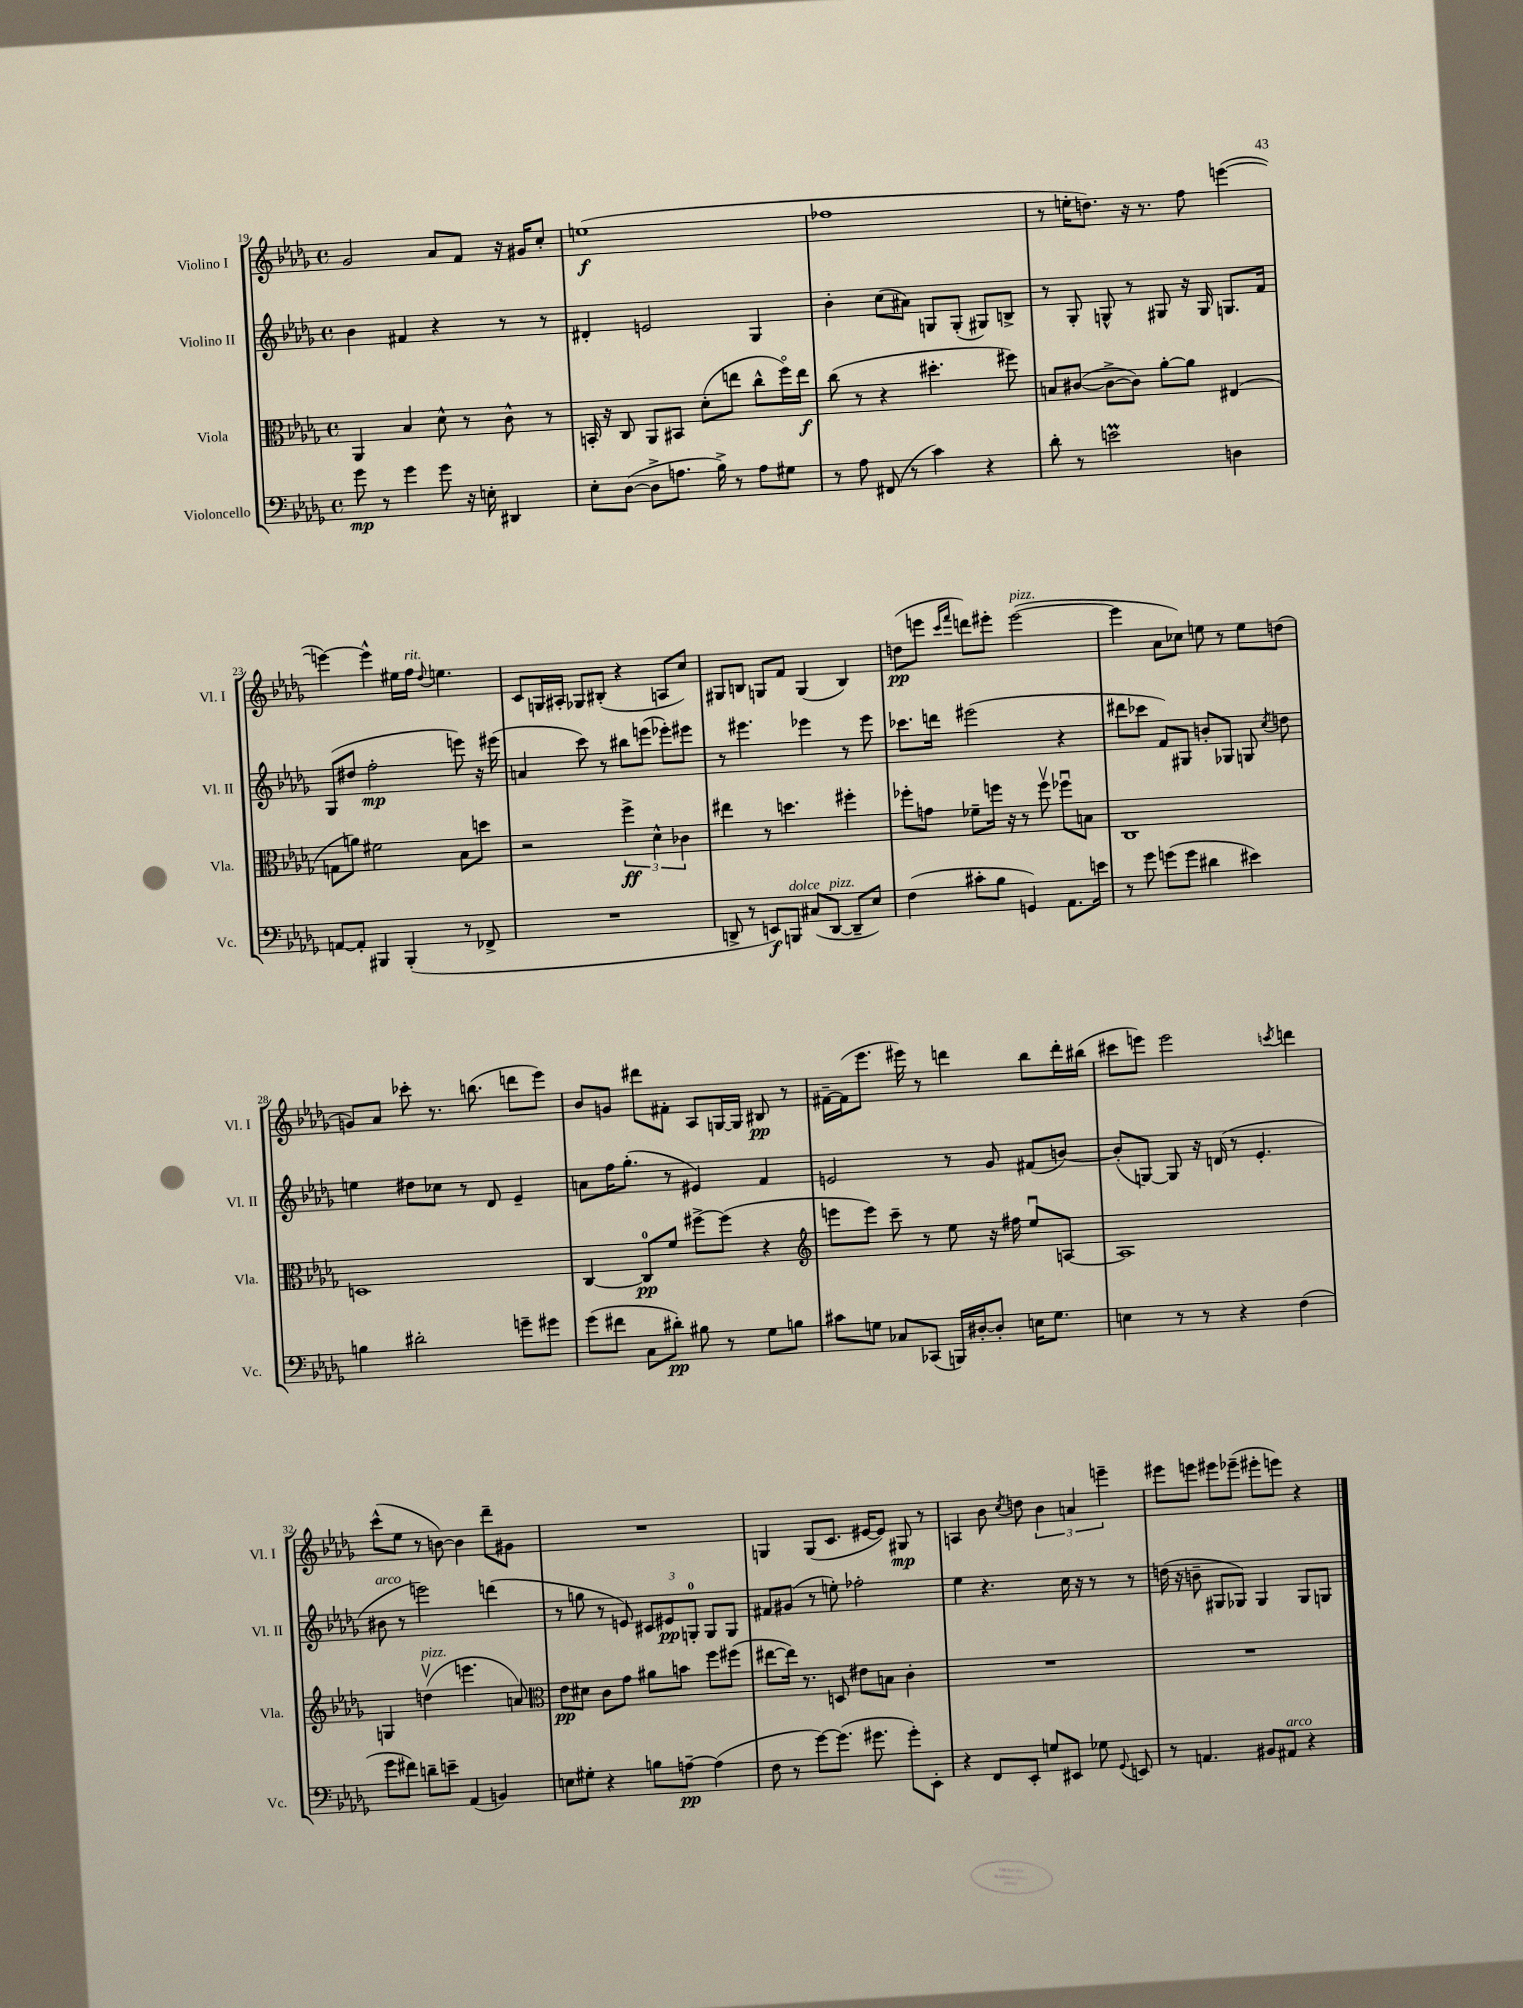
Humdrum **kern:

**kern	**dynam	**kern	**dynam	**kern	**dynam	**kern	**dynam
*part4	*part4	*part3	*part3	*part2	*part2	*part1	*part1
*staff4	*staff4	*staff3	*staff3	*staff2	*staff2	*staff1	*staff1
*I"Violoncello	*	*I"Viola	*	*I"Violino II	*	*I"Violino I	*
*I'Vc.	*	*I'Vla.	*	*I'Vl. II	*	*I'Vl. I	*
*clefF4	*	*clefC3	*	*clefG2	*	*clefG2	*
*k[b-e-a-d-g-]	*	*k[b-e-a-d-g-]	*	*k[b-e-a-d-g-]	*	*k[b-e-a-d-g-]	*
*M4/4	*	*M4/4	*	*M4/4	*	*M4/4	*
*met(c)	*	*met(c)	*	*met(c)	*	*met(c)	*
=19	=19	=19	=19	=19	=19	=19	=19
8g-\	mp	4AA-/	.	4b-\	.	2g-/	.
8r	.	.	.	.	.	.	.
4g-\	.	4B-/	.	4f#X/	.	.	.
8g-\	.	8d-^^\	.	4r	.	8a-/L	.
16r	.	8r	.	.	.	8f/J	.
16En'\	.	.	.	.	.	.	.
4DD#X/	.	8c^^\	.	8r	.	16r	.
.	.	.	.	.	.	16g#X/KL	.
.	.	8r	.	8r	.	8cc'/J	.
=20	=20	=20	=20	=20	=20	=20	=20
8E-'\L	.	16BBn'/	.	4d#X'/	.	(1een	f
.	.	16r	.	.	.	.	.
([8D-\J	.	8C/	.	.	.	.	.
8D-^\L]	.	8AA-/L	.	2en/	.	.	.
8.An\J	.	8BB#X/J	.	.	.	.	.
.	.	(8d-'\L	.	.	.	.	.
16B-^\)	.	.	.	.	.	.	.
8r	.	8een\J	.	.	.	.	.
8A\L	.	8cc^^\L	.	4G-/	.	.	.
8G#X\J	.	16ff\L)	.	.	.	.	.
.	.	16ee\JJ	f	.	.	.	.
=21	=21	=21	=21	=21	=21	=21	=21
8r	.	(8cc\	.	4b-'\	.	1ff-X	.
8A-\	.	8r	.	.	.	.	.
(8FF#X/	.	4r	.	(8cc\L	.	.	.
8r	.	.	.	8a#X\J)	.	.	.
4c\)	.	4.dd#X'\	.	8Gn/L	.	.	.
.	.	.	.	(8G'/J	.	.	.
4r	.	.	.	8G#X/L)	.	.	.
.	.	8ff#X\)	.	8Bn^/J	.	.	.
=22	=22	=22	=22	=22	=22	=22	=22
8d-'\	.	8Bn/L	.	8r	.	8r	.
8r	.	([8c#X/J	.	8G-'/	.	16een'\KL	.
.	.	.	.	.	.	8.ddn\J)	.
2enm\	.	8c#^\L_	.	8Gn^^/	.	.	.
.	.	8c#\J])	.	8r	.	16r	.
.	.	.	.	.	.	8.r	.
.	.	[8a-'\L	.	8G#X/	.	.	.
.	.	8a-\J]	.	16r	.	8ff\	.
.	.	.	.	16G#/	.	.	.
4Dn\	.	(4E#X/	.	8.Gn/L	.	([4eeen\	.
.	.	.	.	16f/Jk	.	.	.
!!LO:LB:g=z
=23	=23	=23	=23	=23	=23	=23	=23
[8AAn/L	.	8Gn\L	.	(8G-/L	.	4eeen\_)	.
8AA'/J]	.	8an\J)	.	8dd#X/J	.	.	.
4BBB#X/	.	2f#X\	.	2ff'\	mp	4eee^^\]	.
(4BBB#'/	.	.	.	.	.	16ee#X\LL	.
!	!	!	!	!	!	!LO:TX:a:i:t=rit.	!
.	.	.	.	.	.	16ff\JJ	.
.	.	.	.	.	.	8qqdd-/	.
.	.	.	.	.	.	4.een\	.
8r	.	8B-\L	.	8eeen\)	.	.	.
8FF-X^/	.	8ddn\J	.	16r	.	.	.
.	.	.	.	(16eee#X\	.	.	.
=24	=24	=24	=24	=24	=24	=24	=24
1r	.	2r	.	4an/	.	8c/L	.
.	.	.	.	.	.	16Gn/L	.
.	.	.	.	.	.	16A#X'/JJ	.
.	.	.	.	8ccc\)	.	8G-X/L	.
.	.	.	.	8r	.	(8B#X'/J	.
.	.	6ff^\	ff	8bb#X\L	.	4r	.
.	.	.	.	(8eeen\J	.	.	.
.	.	6d-^^\	.	.	.	.	.
.	.	.	.	8eee-X'\L)	.	8An/L	.
.	.	6c-X\	.	.	.	.	.
.	.	.	.	8eee#X\J	.	8cc/J)	.
=25	=25	=25	=25	=25	=25	=25	=25
8DDn^/	.	4ee#X\	.	8r	.	8G#X/L	.
8r	.	.	.	4.eee#X\	.	8Bn/J	.
8EEn/L)	f	8r	.	.	.	8Gn/L	.
!LO:TX:a:i:t=dolce	!	!	!	!	!	!	!
8BBBn/J	.	4.ddn\	.	.	.	8f/J	.
(8C#X/L	.	.	.	4eee-X\	.	(4G/	.
!LO:TX:a:i:t=pizz.	!	!	!	!	!	!	!
[8DD/J	.	.	.	.	.	.	.
8DD~/L]	.	4ff#X'\	.	8r	.	4B/)	.
8E-/J)	.	.	.	8eee-\	.	.	.
=26	=26	=26	=26	=26	=26	=26	=26
(4F\	.	8ff-X'\L	.	8.ccc-X\L	.	(8ddn\L	pp
.	.	8gn\J	.	.	.	8eeen\J	.
.	.	.	.	16dddn\Jk	.	.	.
.	.	.	.	.	.	16qqccc/LL	.
.	.	.	.	.	.	16qqfff/JJ	.
8c#X'\L	.	8f-X~\L	.	(2eee#X\	.	8dddn\L)	.
8B-\J	.	16ffn\Jk	.	.	.	8eee#X'\J	.
.	.	16r	.	.	.	.	.
!	!	!	!	!	!	!LO:TX:a:i:t=pizz.	!
4GGn/)	.	8r	.	.	.	([2eee#\	.
.	.	8ffv\	.	.	.	.	.
8.AA-\L	.	8ff-Xu\L	.	4r	.	.	.
.	.	8Bn\J	.	.	.	.	.
16en\Jk	.	.	.	.	.	.	.
=27	=27	=27	=27	=27	=27	=27	=27
8r	.	1C	.	8ddd#X\L	.	4eee#\]	.
8g-\	.	.	.	8ccc-X\J	.	.	.
(8gn\L	.	.	.	8f/L)	.	8a-\L	.
8g\J	.	.	.	8G#X/J	.	8cc-X\J)	.
4d#X\	.	.	.	8bn'/L	.	8een\	.
.	.	.	.	8G-X/J	.	8r	.
4e#X\)	.	.	.	8Gn/	.	8ee\L	.
.	.	.	.	8qcc/	.	.	.
.	.	.	.	8ddn\	.	(8ddn\J	.
!!LO:LB:g=z
=28	=28	=28	=28	=28	=28	=28	=28
4Bn\	.	1Dn	.	4een\	.	8gn/L)	.
.	.	.	.	.	.	8a-/J	.
2d#X'\	.	.	.	8dd#X\L	.	8ccc-X'\	.
.	.	.	.	8cc-X\J	.	8.r	.
.	.	.	.	8r	.	.	.
.	.	.	.	.	.	(8.bbn\	.
.	.	.	.	8d-/	.	.	.
8gn~\L	.	.	.	4e-~/	.	8dddn\L	.
8g#X\J	.	.	.	.	.	8eee-\J)	.
=29	=29	=29	=29	=29	=29	=29	=29
(8g-\L	.	[4C/	.	8an\L	.	8b-/L	.
8f#X\J	.	.	.	16ff\K	.	8gn/J	.
.	.	.	.	(8.gg-'\J	.	.	.
8C\L	.	8C/L]	pp	.	.	8ddd#X\L	.
8d#X'\J)	pp	8f/J	.	8r	.	8f#X'\J	.
8B#X\	.	[8ff#X^\L	.	4e#X/)	.	8A-/L	.
8r	.	(8ff#\J]	.	.	.	[16Gn/L	.
.	.	.	.	.	.	16G/JJ]	.
8G-\L	.	4r	.	4f/	.	8B#X/	pp
8Bn\J	.	.	.	.	.	8r	.
=30	=30	=30	=30	=30	=30	=30	=30
*	*	*clefG2	*	*	*	*	*
8c#X\L	.	8eeen\L	.	2en/	.	[16f#X~\LL	.
.	.	.	.	.	.	(16f#\J]	.
8Gn\J	.	8eee\J)	.	.	.	8.eee-\J	.
8C-X/L	.	8ccc~\	.	.	.	.	.
.	.	.	.	.	.	16eee#X\)	.
(8CC-X/J	.	8r	.	.	.	8r	.
16BBBn/LL)	.	8ee-\	.	8r	.	4dddn\	.
[16D#X'/J	.	.	.	.	.	.	.
8D#'/J]	.	16r	.	8g-/	.	.	.
.	.	16ff#X\	.	.	.	.	.
16En\KL	.	8ee-u/L	.	(8f#X/L	.	8bb-\L	.
8.G\J	.	.	.	.	.	.	.
.	.	[8An/J	.	[8bn/J)	.	16ddd'\L	.
.	.	.	.	.	.	(16bb#X\JJ	.
=31	=31	=31	=31	=31	=31	=31	=31
4En\	.	1A]	.	(8b'/L]	.	8ccc#X\L	.
.	.	.	.	[8Gn/J)	.	8eeen\J)	.
8r	.	.	.	8G/]	.	2eee\	.
8r	.	.	.	16r	.	.	.
.	.	.	.	(16dn/	.	.	.
4r	.	.	.	8r	.	.	.
.	.	.	.	4.e-'/	.	.	.
.	.	.	.	.	.	8qcccn/	.
(4F\	.	.	.	.	.	4dddn\	.
!!LO:LB:g=z
=32	=32	=32	=32	=32	=32	=32	=32
!	!	!	!	!LO:TX:a:i:t=arco	!	!	!
8g-\L	.	4Gn/	.	8b#X\	.	(8ccc^^\L	.
8f#X\J)	.	.	.	8r	.	8ee-\J	.
!	!	!LO:TX:a:i:t=pizz.	!	!	!	!	!
8dn~\L	.	(4ddnv\	.	2eeen\)	.	8r	.
8en~\J	.	.	.	.	.	[8bn\)	.
(4AA-/	.	4.eeen\	.	.	.	4b\]	.
4BBn/)	.	.	.	(4dddn\	.	8ddd-~\L	.
.	.	8an/)	.	.	.	8g#X\J	.
=33	=33	=33	=33	=33	=33	=33	=33
*	*	*clefC3	*	*	*	*	*
8En\L	.	8e-\L	pp	8r	.	1r	.
8G#X'\J	.	8d#X\J	.	8ggn\	.	.	.
4r	.	8c\L	.	8r	.	.	.
.	.	8g-\J	.	8en/)	.	.	.
8Bn\L	.	8a#X\L	.	12c#X/L	.	.	.
.	.	.	.	12e#X/	pp	.	.
[8An~\J	pp	8bn\J	.	.	.	.	.
.	.	.	.	12Gn'/J	.	.	.
(4A\]	.	8ff\L	.	8G/L	.	.	.
.	.	(8ff#X\J	.	8G/J	.	.	.
=34	=34	=34	=34	=34	=34	=34	=34
8F\	.	[8ee#X\L	.	8f#X/L	.	4Gn/	.
8r	.	16ee#\Jk])	.	(8g#X/J	.	.	.
.	.	8.r	.	.	.	.	.
[8g-\L)	.	.	.	8r	.	(8G/L	.
(8.g-\J]	.	8Dn/	.	8een'\)	.	8.c/J	.
.	.	8e#X\L	.	2ff-X'\	.	.	.
8.g#X\	.	.	.	.	.	[16e#X/KL	.
.	.	8Bn\J	.	.	.	8e#/J])	.
8g#'\L)	.	4c'\	.	.	.	8G#X/	mp
8EE-'\J	.	.	.	.	.	8r	.
=35	=35	=35	=35	=35	=35	=35	=35
4r	.	1r	.	4ee-\	.	4An/	.
8FF/L	.	.	.	4.r	.	8b-\	.
.	.	.	.	.	.	8qcc/	.
8EE-'/J	.	.	.	.	.	8ddn\	.
8Gn/L	.	.	.	.	.	6b-\	.
8EE#X/J	.	.	.	16cc\	.	.	.
.	.	.	.	.	.	6an/	.
.	.	.	.	16r	.	.	.
8G-X\	.	.	.	8r	.	.	.
.	.	.	.	.	.	6eeen~\	.
8qqGG-/	.	.	.	.	.	.	.
8EEn/	.	.	.	8r	.	.	.
=36	=36	=36	=36	=36	=36	=36	=36
8r	.	1r	.	(16ddn\	.	8eee#X\L	.
.	.	.	.	16r	.	.	.
4.AAn/	.	.	.	8bn~\	.	8eeen\J	.
.	.	.	.	8G#X/L	.	8eee#X\L	.
.	.	.	.	8G-X/J)	.	(8eee-X~\J	.
8BB#X/L	.	.	.	4G-/	.	8eee#X'\L	.
!LO:TX:a:i:t=arco	!	!	!	!	!	!	!
8AA#X/J	.	.	.	.	.	8eeen\J)	.
4r	.	.	.	8G-/L	.	4r	.
.	.	.	.	8Gn/J	.	.	.
==	==	==	==	==	==	==	==
*-	*-	*-	*-	*-	*-	*-	*-
